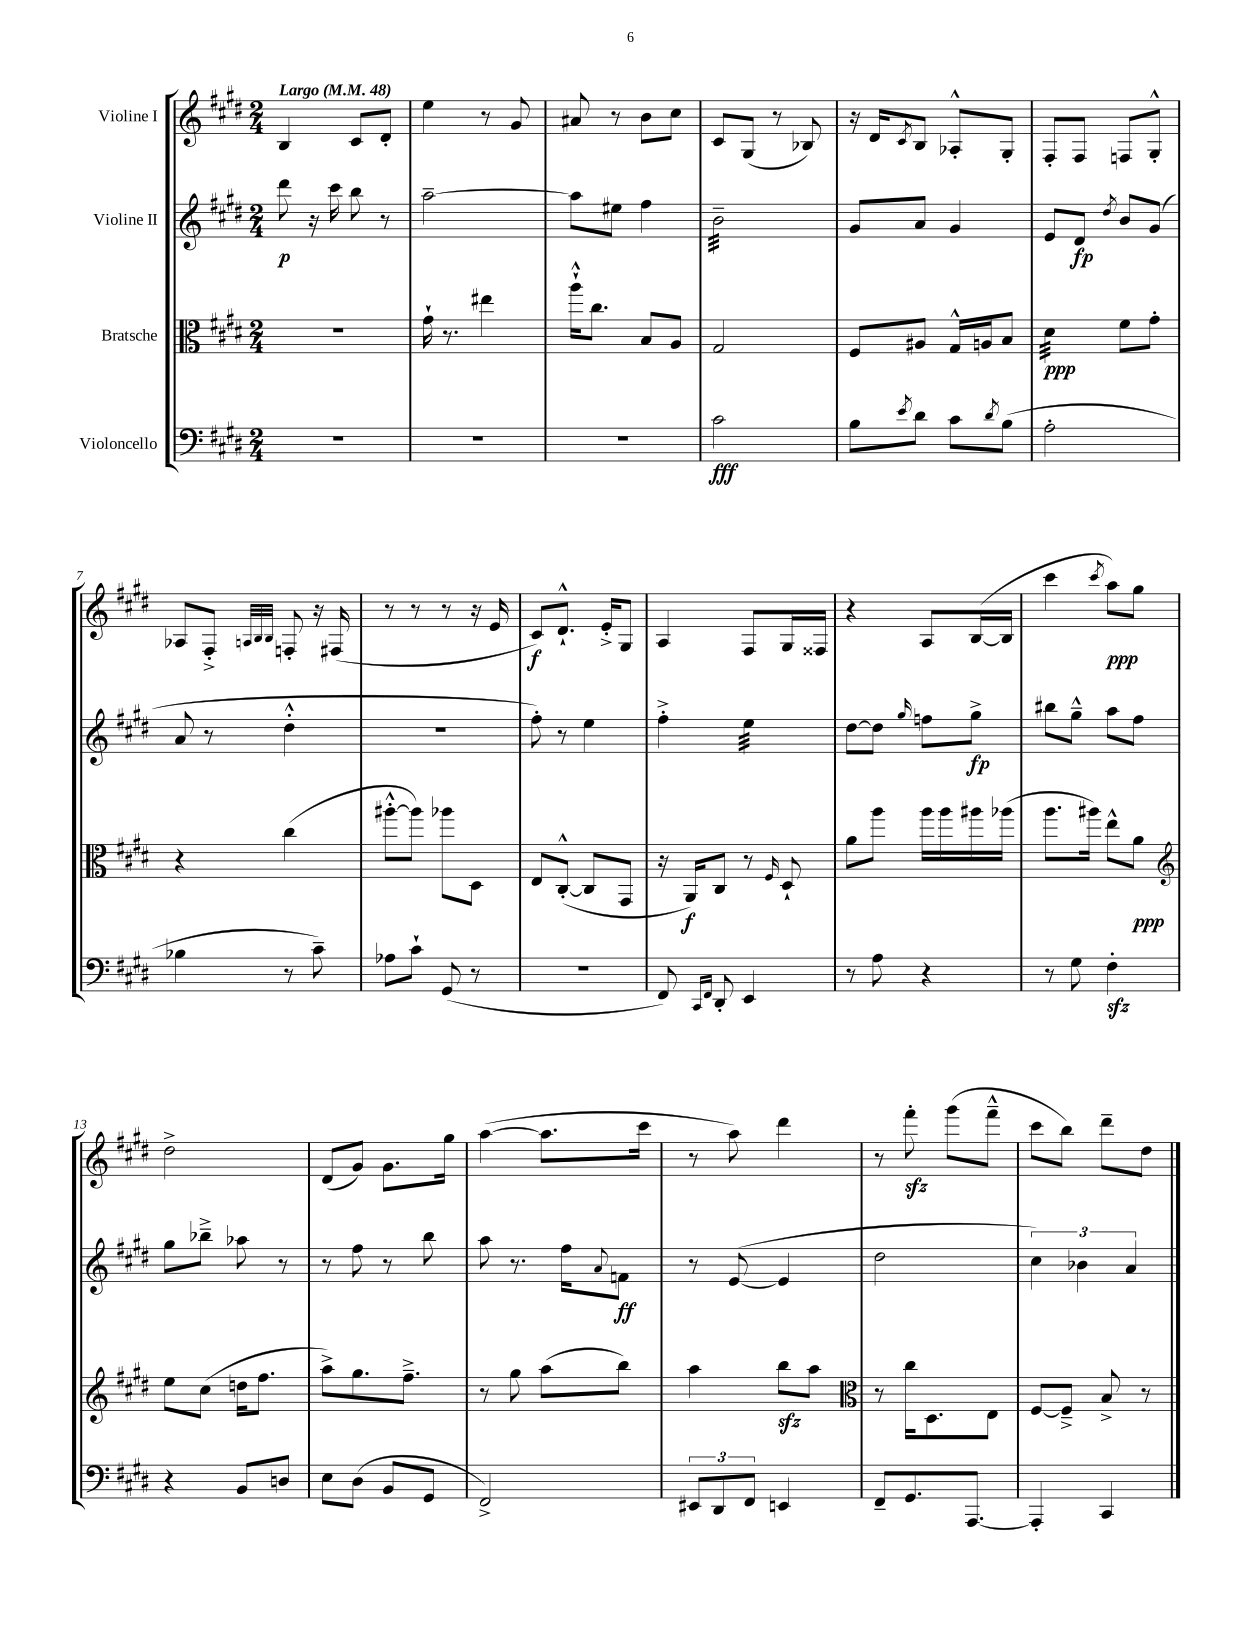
<<
\new StaffGroup <<
\new Staff = "s0" \with { instrumentName = "Violine I" } {
    \clef treble \key e \major \numericTimeSignature \time 2/4 \tempo "Largo" 4 = 48
    b4 cis'8 dis'8-. |
    e''4 r8 gis'8 |
    ais'8 r8 b'8 cis''8 |
    cis'8 gis8( r8 bes8) |
    r16 dis'16 \acciaccatura { cis'8 } b8 aes8-.-^ gis8-. |
    fis8-. fis8 f8 gis8-.-^ |
    aes8 fis8-.-> \grace { a32 b32 b32 } f8-. r16 fis16( |
    r8 r8 r8 r16 e'16 |
    cis'8\f) dis'8.-!-^ e'16-.-> gis8 |
    a4 fis8 gis16 fisis16 |
    r4 a8 b16~( b16 |
    cis'''4 \acciaccatura { cis'''8 } a''8\ppp) gis''8 |
    dis''2-> |
    dis'8( gis'8) gis'8. gis''16 |
    a''4~( a''8. cis'''16 |
    r8 a''8) dis'''4 |
    r8 fis'''8-.\sfz gis'''8( fis'''8---^ |
    cis'''8 b''8) dis'''8-- dis''8 \bar "|." |
}
\new Staff = "s1" \with { instrumentName = "Violine II" } {
    \clef treble \key e \major \numericTimeSignature \time 2/4
    dis'''8\p r16 cis'''16 b''8 r8 |
    a''2~-- |
    a''8 eis''8 fis''4 |
    b'2:32-- |
    gis'8 a'8 gis'4 |
    e'8 dis'8\fp \acciaccatura { dis''8 } b'8 gis'8( |
    a'8 r8 dis''4-.-^ |
    R2 |
    fis''8-.) r8 e''4 |
    fis''4-.-> e''4:32 |
    dis''8~ dis''8 \grace { gis''16 } f''8 gis''8->\fp |
    bis''8 gis''8---^ a''8 fis''8 |
    gis''8 bes''8---> aes''8 r8 |
    r8 fis''8 r8 b''8 |
    a''8 r8. fis''16 \appoggiatura { a'8 } f'8\ff |
    r8 e'8~( e'4 |
    dis''2 |
    \tuplet 3/2 { cis''4) bes'4 a'4 } \bar "|." |
}
\new Staff = "s2" \with { instrumentName = "Bratsche" } {
    \clef alto \key e \major \numericTimeSignature \time 2/4
    R2 |
    gis'16-! r8. eis''4 |
    a''16-!-^ cis''8. b8 a8 |
    gis2 |
    fis8 ais8 gis16-^ a16 b8 |
    dis'4:32\ppp fis'8 gis'8-. |
    r4 cis''4( |
    ais''8~-.-^ ais''8) aes''8 dis8 |
    e8 cis8~-.-^( cis8 gis,8 |
    r16 a,16\f) cis8 r8 \grace { fis16 } dis8-! |
    a'8 a''8 a''16 a''16 ais''16 aes''16( |
    a''8. ais''16) e''8-^ a'8\ppp |
    \clef treble e''8 cis''8( d''16 fis''8. |
    a''8->) gis''8. fis''8.---> |
    r8 gis''8 a''8( b''8) |
    a''4 b''8\sfz a''8 |
    \clef alto r8 cis''16 dis8. e8 |
    fis8~ fis8---> b8-> r8 \bar "|." |
}
\new Staff = "s3" \with { instrumentName = "Violoncello" } {
    \clef bass \key e \major \numericTimeSignature \time 2/4
    R2 |
    R2 |
    R2 |
    cis'2\fff |
    b8 \acciaccatura { e'8 } dis'8 cis'8 \acciaccatura { dis'8 } b8( |
    a2-. |
    bes4 r8 cis'8--) |
    aes8 cis'8-! gis,8( r8 |
    R2 |
    fis,8) \grace { cis,16 fis,16 } dis,8-. e,4 |
    r8 a8 r4 |
    r8 gis8 fis4-.\sfz |
    r4 b,8 d8 |
    e8 dis8( b,8 gis,8 |
    fis,2->) |
    \tuplet 3/2 { eis,8 dis,8 fis,8 } e,4 |
    fis,8-- gis,8. a,,8.~ |
    a,,4-. cis,4 \bar "|." |
}
>>
>>
